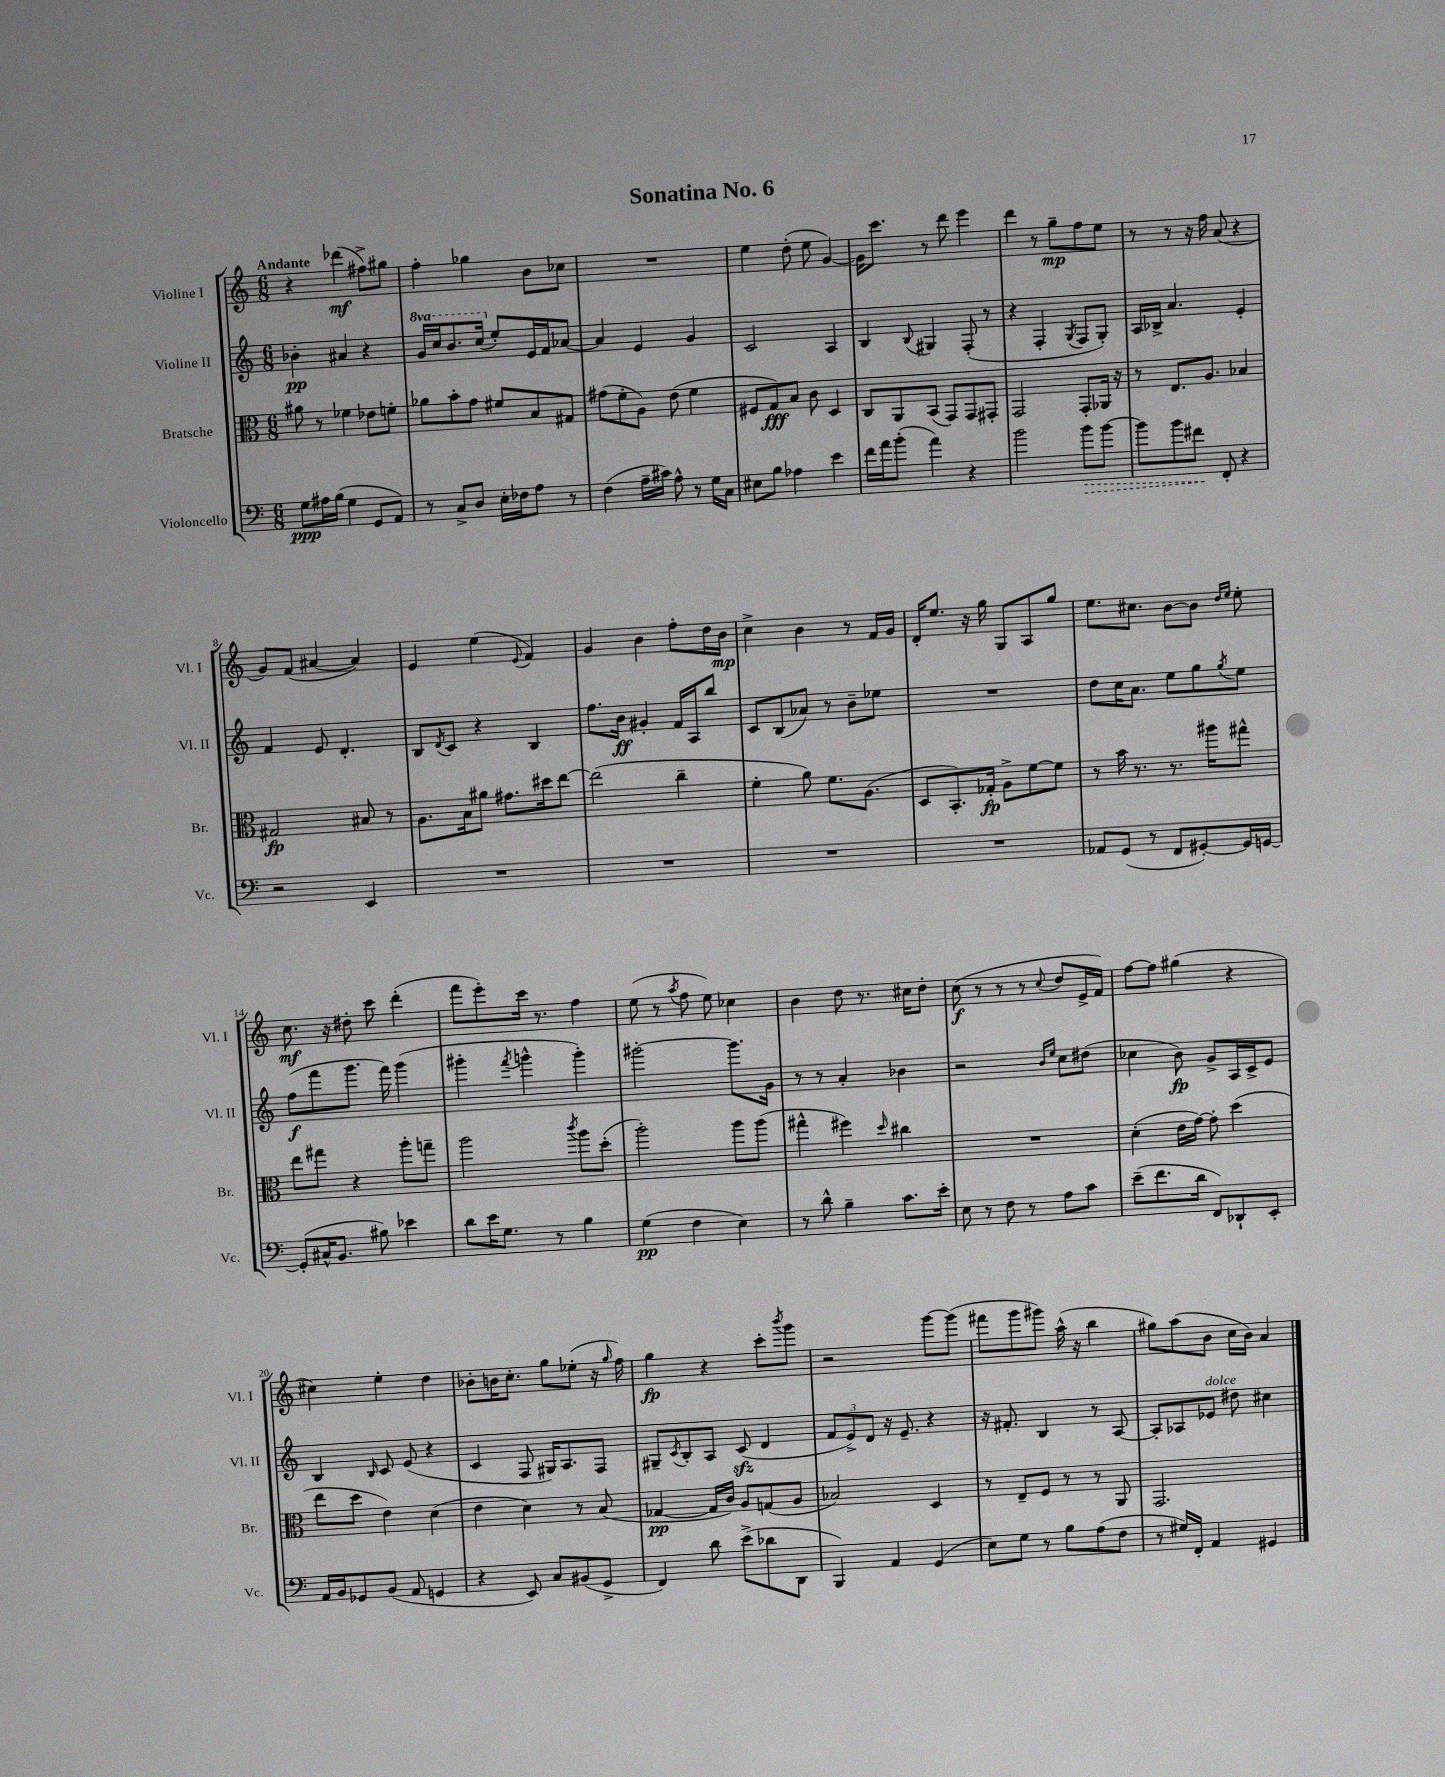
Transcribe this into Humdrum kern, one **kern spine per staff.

**kern	**dynam	**kern	**dynam	**kern	**dynam	**kern	**dynam
*part4	*part4	*part3	*part3	*part2	*part2	*part1	*part1
*staff4	*staff4	*staff3	*staff3	*staff2	*staff2	*staff1	*staff1
*I"Violoncello	*	*I"Bratsche	*	*I"Violine II	*	*I"Violine I	*
*I'Vc.	*	*I'Br.	*	*I'Vl. II	*	*I'Vl. I	*
*clefF4	*	*clefC3	*	*clefG2	*	*clefG2	*
*k[]	*	*k[]	*	*k[]	*	*k[]	*
*M6/8	*	*M6/8	*	*M6/8	*	*M6/8	*
=1	=1	=1	=1	=1	=1	=1	=1
!	!	!	!	!	!	!LO:TX:a:B:t=Andante	!
8G\L	ppp	8a#X\	.	4b-X'\	pp	4r	.
16A#X\L	.	8r	.	.	.	.	.
(16B\JJ	.	.	.	.	.	.	.
4G\	.	4f-X\	.	4a#X/	.	(4ddd-X\	mf
8GG/L	.	8e-X\L	.	4r	.	8ff#X^\L)	.
8AA/J)	.	8fn'\J	.	.	.	8gg#X\J	.
=2	=2	=2	=2	=2	=2	=2	=2
*	*	*	*	*8va	*	*	*
8r	.	8a-X\L	.	16gg/LL	.	4ff'\	.
.	.	.	.	16ccc/J	.	.	.
8C^/L	.	8b'\	.	8.bb/	.	.	.
8D/J	.	8g\J	.	.	.	4gg-X\	.
.	.	.	.	(16ccc/Jk	.	.	.
*	*	*	*	*X8va	*	*	*
16E'\LL	.	8f#X/L	.	8ee'/L)	.	.	.
16F-X\J	.	.	.	.	.	.	.
8A\J	.	8B/	.	16e/L	.	8b\L	.
.	.	.	.	16f/J	.	.	.
8r	.	8G#X/J	.	[8a-X/J	.	8cc-X\J	.
=3	=3	=3	=3	=3	=3	=3	=3
(4F\	.	(8g#X\L	.	4a-/]	.	2.r	.
.	.	8f'\	.	.	.	.	.
16A~\LL	.	8A\J)	.	4e/	.	.	.
16c#X\JJ)	.	.	.	.	.	.	.
8A^^\	.	(8e\	.	.	.	.	.
8r	.	4f\	.	4g/	.	.	.
16G\LL	.	.	.	.	.	.	.
16C\JJ	.	.	.	.	.	.	.
=4	=4	=4	=4	=4	=4	=4	=4
8E#X\L	.	8F#X/L	.	2c/	.	4ee\	.
8B\J	.	8G/)	fff	.	.	.	.
4A-X\	.	8B/J	.	.	.	(8dd'\	.
.	.	8c\	.	.	.	8ee\	.
4e\	.	4D/	.	4A/	.	[4g/)	.
=5	=5	=5	=5	=5	=5	=5	=5
16f\LL	.	8C/L	.	4B/	.	16g\KL]	.
16a\J	.	.	.	.	.	8.ccc\J	.
(8b'\J	.	8AA/	.	.	.	.	.
.	.	.	.	8qqB/	.	.	.
4a\)	.	(8BB/J	.	4G#X/	.	8r	.
.	.	8GG/L)	.	.	.	8ddd\	.
4r	.	8GG/	.	(8F'/	.	4eee\	.
.	.	8GG#X'/J	.	8r	.	.	.
=6	=6	=6	=6	=6	=6	=6	=6
2b\	.	2GG/	.	4r	.	4ddd\	.
.	.	.	.	4F'/	.	8r	.
.	.	.	.	.	.	8gg~\L	mp
.	.	.	.	8qG/	.	.	.
!	!LO:HP:b	!	!	!	!	!	!
8b\L	>	8GG'/L	.	8F/L	.	8ff\	.
[8b\J	.	16AA-X/Jk	.	8G'/J)	.	8ee\J	.
.	.	16r	.	.	.	.	.
=7	=7	=7	=7	=7	=7	=7	=7
8b\L]	.	8r	.	16A/LL	.	8r	.
.	.	.	.	16B-X^/JJ	.	.	.
8b\	.	8.E/L	.	4.a/	.	8r	.
8f#X\J	.	.	.	.	.	16r	.
.	.	8.A/J	.	.	.	16ff\	.
8FF'/	]	.	.	.	.	(8a/	.
4r	.	4B-X/	.	4e'/	.	4r	.
!!LO:LB:g=z
=8	=8	=8	=8	=8	=8	=8	=8
2r	.	2G#X/	fp	4f/	.	8g/L)	.
.	.	.	.	.	.	(8f/J	.
.	.	.	.	8e/	.	[4a#X/	.
.	.	.	.	4.d'/	.	.	.
4EE/	.	8B#X/	.	.	.	4a#/])	.
.	.	8r	.	.	.	.	.
=9	=9	=9	=9	=9	=9	=9	=9
2.r	.	8.A\L	.	8B/L	.	4e/	.
.	.	.	.	8qd/	.	.	.
.	.	.	.	8c/J	.	.	.
.	.	16B\k	.	.	.	.	.
.	.	8a#X\J	.	4r	.	(4ee\	.
.	.	8.g#X\L	.	.	.	.	.
.	.	.	.	.	.	8qqe/	.
.	.	.	.	4B/	.	4f/)	.
.	.	16dd#X\k	.	.	.	.	.
.	.	[8ee\J	.	.	.	.	.
=10	=10	=10	=10	=10	=10	=10	=10
2.r	.	(2ee\]	.	8.ff\L	.	4g/	.
.	.	.	.	16b\Jk	ff	.	.
.	.	.	.	4g#X'/	.	4b\	.
.	.	4cc~\	.	16f/LL	.	8ff'\L	.
.	.	.	.	16A/J	.	.	.
.	.	.	.	8bb/J	.	16dd\L	.
.	.	.	.	.	.	16b\JJ	mp
=11	=11	=11	=11	=11	=11	=11	=11
2.r	.	4f'\	.	8c/L	.	4cc^\	.
.	.	.	.	(8B/	.	.	.
.	.	8a\)	.	8a-X/J)	.	4b\	.
.	.	8.f\L	.	8r	.	.	.
.	.	.	.	8b~\L	.	8r	.
.	.	(8.A\J	.	.	.	.	.
.	.	.	.	8ee-X\J	.	16f/LL	.
.	.	.	.	.	.	16g/JJ	.
=12	=12	=12	=12	=12	=12	=12	=12
2.r	.	8D/L	.	2.r	.	16d'/KL	.
.	.	.	.	.	.	8.ee/J	.
.	.	8.BB'/)	.	.	.	.	.
.	.	.	.	.	.	16r	.
.	.	16G-X'/Jk	fp	.	.	16gg\	.
.	.	8A^\L	.	.	.	8G/L	.
.	.	[8f\	.	.	.	8A/	.
.	.	8f\J]	.	.	.	8gg/J	.
=13	=13	=13	=13	=13	=13	=13	=13
8AA-X/L	.	8r	.	8dd\L	.	8.ee\L	.
(8GG/J	.	16b\	.	16cc\K	.	.	.
.	.	8.r	.	8.a\J	.	8.cc#X\J	.
8r	.	.	.	.	.	.	.
8FF/L	.	8.r	.	8ee\L	.	[8b\L	.
[8GG#X'/)	.	.	.	8gg\	.	8b\J]	.
.	.	16aa#X\KL	.	.	.	.	.
.	.	.	.	.	.	16qqdd/LL	.
.	.	.	.	8qgg/	.	16qqee/JJ	.
16GG#/L]	.	8gg#X^^\J	.	8ee\J	.	8ee'\	.
[16GGn/JJ	.	.	.	.	.	.	.
!!LO:LB:g=z
=14	=14	=14	=14	=14	=14	=14	=14
(8GG'/L]	.	8ee\L	.	(8ff\L	f	8.cc\	mf
16C#X^^/K	.	8gg#X\J	.	8fff\	.	.	.
8.BB/J	.	.	.	.	.	16r	.
.	.	4r	.	8.ggg\J	.	8dd#X'\	.
8B#X\)	.	.	.	.	.	8ccc\	.
.	.	.	.	16fff\)	.	.	.
4e-X\	.	8aa'\L	.	(4ggg\	.	(4ddd'\	.
.	.	8ggn~\J	.	.	.	.	.
=15	=15	=15	=15	=15	=15	=15	=15
8d\L	.	2aa\	.	4ggg#X'\	.	8fff\L	.
16e\K	.	.	.	.	.	8eee'\)	.
8.G\J	.	.	.	.	.	.	.
.	.	.	.	8qfff/	.	.	.
.	.	.	.	4gggn^^\	.	16ccc\Jk	.
.	.	.	.	.	.	8.r	.
8r	.	.	.	.	.	.	.
.	.	8qccc/	.	.	.	.	.
4B\	.	8aa\L	.	4ggg'\)	.	4ff\	.
.	.	(8dd'\J	.	.	.	.	.
=16	=16	=16	=16	=16	=16	=16	=16
(4G\	pp	2aa'\)	.	[2ggg#X'\	.	(8ee\	.
.	.	.	.	.	.	8r	.
.	.	.	.	.	.	8qaa/	.
4F\	.	.	.	.	.	8ff\	.
.	.	.	.	.	.	8ee\)	.
4E\)	.	8aa\L	.	8.ggg#\L]	.	4cc-X\	.
.	.	(8aa\J	.	.	.	.	.
.	.	.	.	16g\Jk	.	.	.
=17	=17	=17	=17	=17	=17	=17	=17
8r	.	4gg#X^^\	.	8r	.	4b\	.
8d^^\	.	.	.	8r	.	.	.
4B~\	.	4ff#X\)	.	4a'/	.	8dd\	.
.	.	.	.	.	.	8.r	.
.	.	16qqdd/	.	.	.	.	.
8.c\L	.	4cc#X\	.	4b-X\	.	.	.
.	.	.	.	.	.	16cc#X\KL	.
.	.	.	.	.	.	8dd'\J	.
16e'\Jk	.	.	.	.	.	.	.
=18	=18	=18	=18	=18	=18	=18	=18
8E\	.	2.r	.	2r	.	(8cc\	f
8r	.	.	.	.	.	8r	.
8F\	.	.	.	.	.	8r	.
8r	.	.	.	.	.	8r	.
.	.	.	.	16qqb/LL	.	.	.
.	.	.	.	16qqee/JJ	.	8qqcc/	.
8A\L	.	.	.	8cc\L	.	8dd/L	.
8c\J	.	.	.	(8dd#X\J	.	16e^/L	.
.	.	.	.	.	.	16f/JJ)	.
=19	=19	=19	=19	=19	=19	=19	=19
(8e~\L	.	(4d'\	.	4cc-X\	.	[8ff\L	.
8.f\	.	.	.	.	.	8ff\J]	.
.	.	16e\LL	.	8b\)	fp	(4gg#X\	.
16d\Jk	.	[16g\JJ)	.	.	.	.	.
8FF/L)	.	8g'\]	.	8g^/L	.	.	.
8DD-X`/	.	(4dd\	.	16A/L	.	4r	.
.	.	.	.	16c^/J	.	.	.
8EE'/J	.	.	.	8e/J	.	.	.
!!LO:LB:g=z
=20	=20	=20	=20	=20	=20	=20	=20
16AA/LL	.	8ee\L	.	4B/	.	4cc#X\)	.
16BB/J	.	.	.	.	.	.	.
8GG-X/	.	8dd\J	.	.	.	.	.
.	.	.	.	16qqB/	.	.	.
(8BB/J	.	4e\)	.	8c/	.	4ee'\	.
8AA/	.	.	.	(8e/	.	.	.
4GGn/	.	(4d\	.	4r	.	4dd\	.
=21	=21	=21	=21	=21	=21	=21	=21
4r	.	4e\	.	4c/	.	8b-X'\L	.
.	.	.	.	.	.	16bn\K	.
.	.	.	.	.	.	8.cc'\J	.
8EE/)	.	4d\)	.	8F/	.	.	.
8C/L	.	.	.	16G#X/KL)	.	8gg\L	.
.	.	.	.	8.A/	.	.	.
(8BB#X/	.	8r	.	.	.	(8ee-X'\J	.
8GG^/J	.	(8B/	.	8F/J	.	16r	.
.	.	.	.	.	.	16qqgg/	.
.	.	.	.	.	.	16ff\)	.
=22	=22	=22	=22	=22	=22	=22	=22
4FF/)	.	[4G-X/	pp	8G#X~/L	.	4gg\	fp
.	.	.	.	8qc/	.	.	.
.	.	.	.	8B'/	.	.	.
8d\	.	16G-/LL]	.	8A/J	.	4r	.
.	.	16c/JJ)	.	.	.	.	.
(8e^\L	.	8A/L	.	(8czz/	.	.	.
8d-X\	.	(8Gn/	.	4d/	.	8ccc'\L	.
.	.	.	.	.	.	8qbbb/	.
8DD\J	.	8A/J	.	.	.	8ggg\J	.
=23	=23	=23	=23	=23	=23	=23	=23
4BBB/)	.	2B-X/)	.	12f/L	.	2r	.
.	.	.	.	12e^/)	.	.	.
.	.	.	.	12d/J	.	.	.
4AA/	.	.	.	16r	.	.	.
.	.	.	.	8.e~/	.	.	.
(4GG/	.	4D/	.	4r	.	[8ggg\L	.
.	.	.	.	.	.	(8ggg\J]	.
=24	=24	=24	=24	=24	=24	=24	=24
8E\L)	.	8r	.	16r	.	8fff#X\L	.
.	.	.	.	8.f#X'/	.	.	.
8G\J	.	8E~/L	.	.	.	8ggg\	.
8r	.	8F/J	.	4B/	.	8ggg#X\J)	.
8B\L	.	8r	.	.	.	(16aa^^\	.
.	.	.	.	.	.	16r	.
(8A\	.	8r	.	8r	.	4bb\	.
8F\J	.	8AA/	.	[8A/	.	.	.
=25	=25	=25	=25	=25	=25	=25	=25
8r	.	2.GG/	.	8A'/L]	.	8gg#X\L)	.
16G#X/LL)	.	.	.	8A-X/	.	(8aa\	.
16FF'/JJ	.	.	.	.	.	.	.
!	!	!	!	!LO:TX:a:i:t=dolce	!	!	!
4AA/	.	.	.	8e-X/J	.	8b\J	.
.	.	.	.	8dd#X\	.	16cc\LL	.
.	.	.	.	.	.	16b\JJ)	.
4GG#X/	.	.	.	4cc#X\	.	4a/	.
==	==	==	==	==	==	==	==
*-	*-	*-	*-	*-	*-	*-	*-
